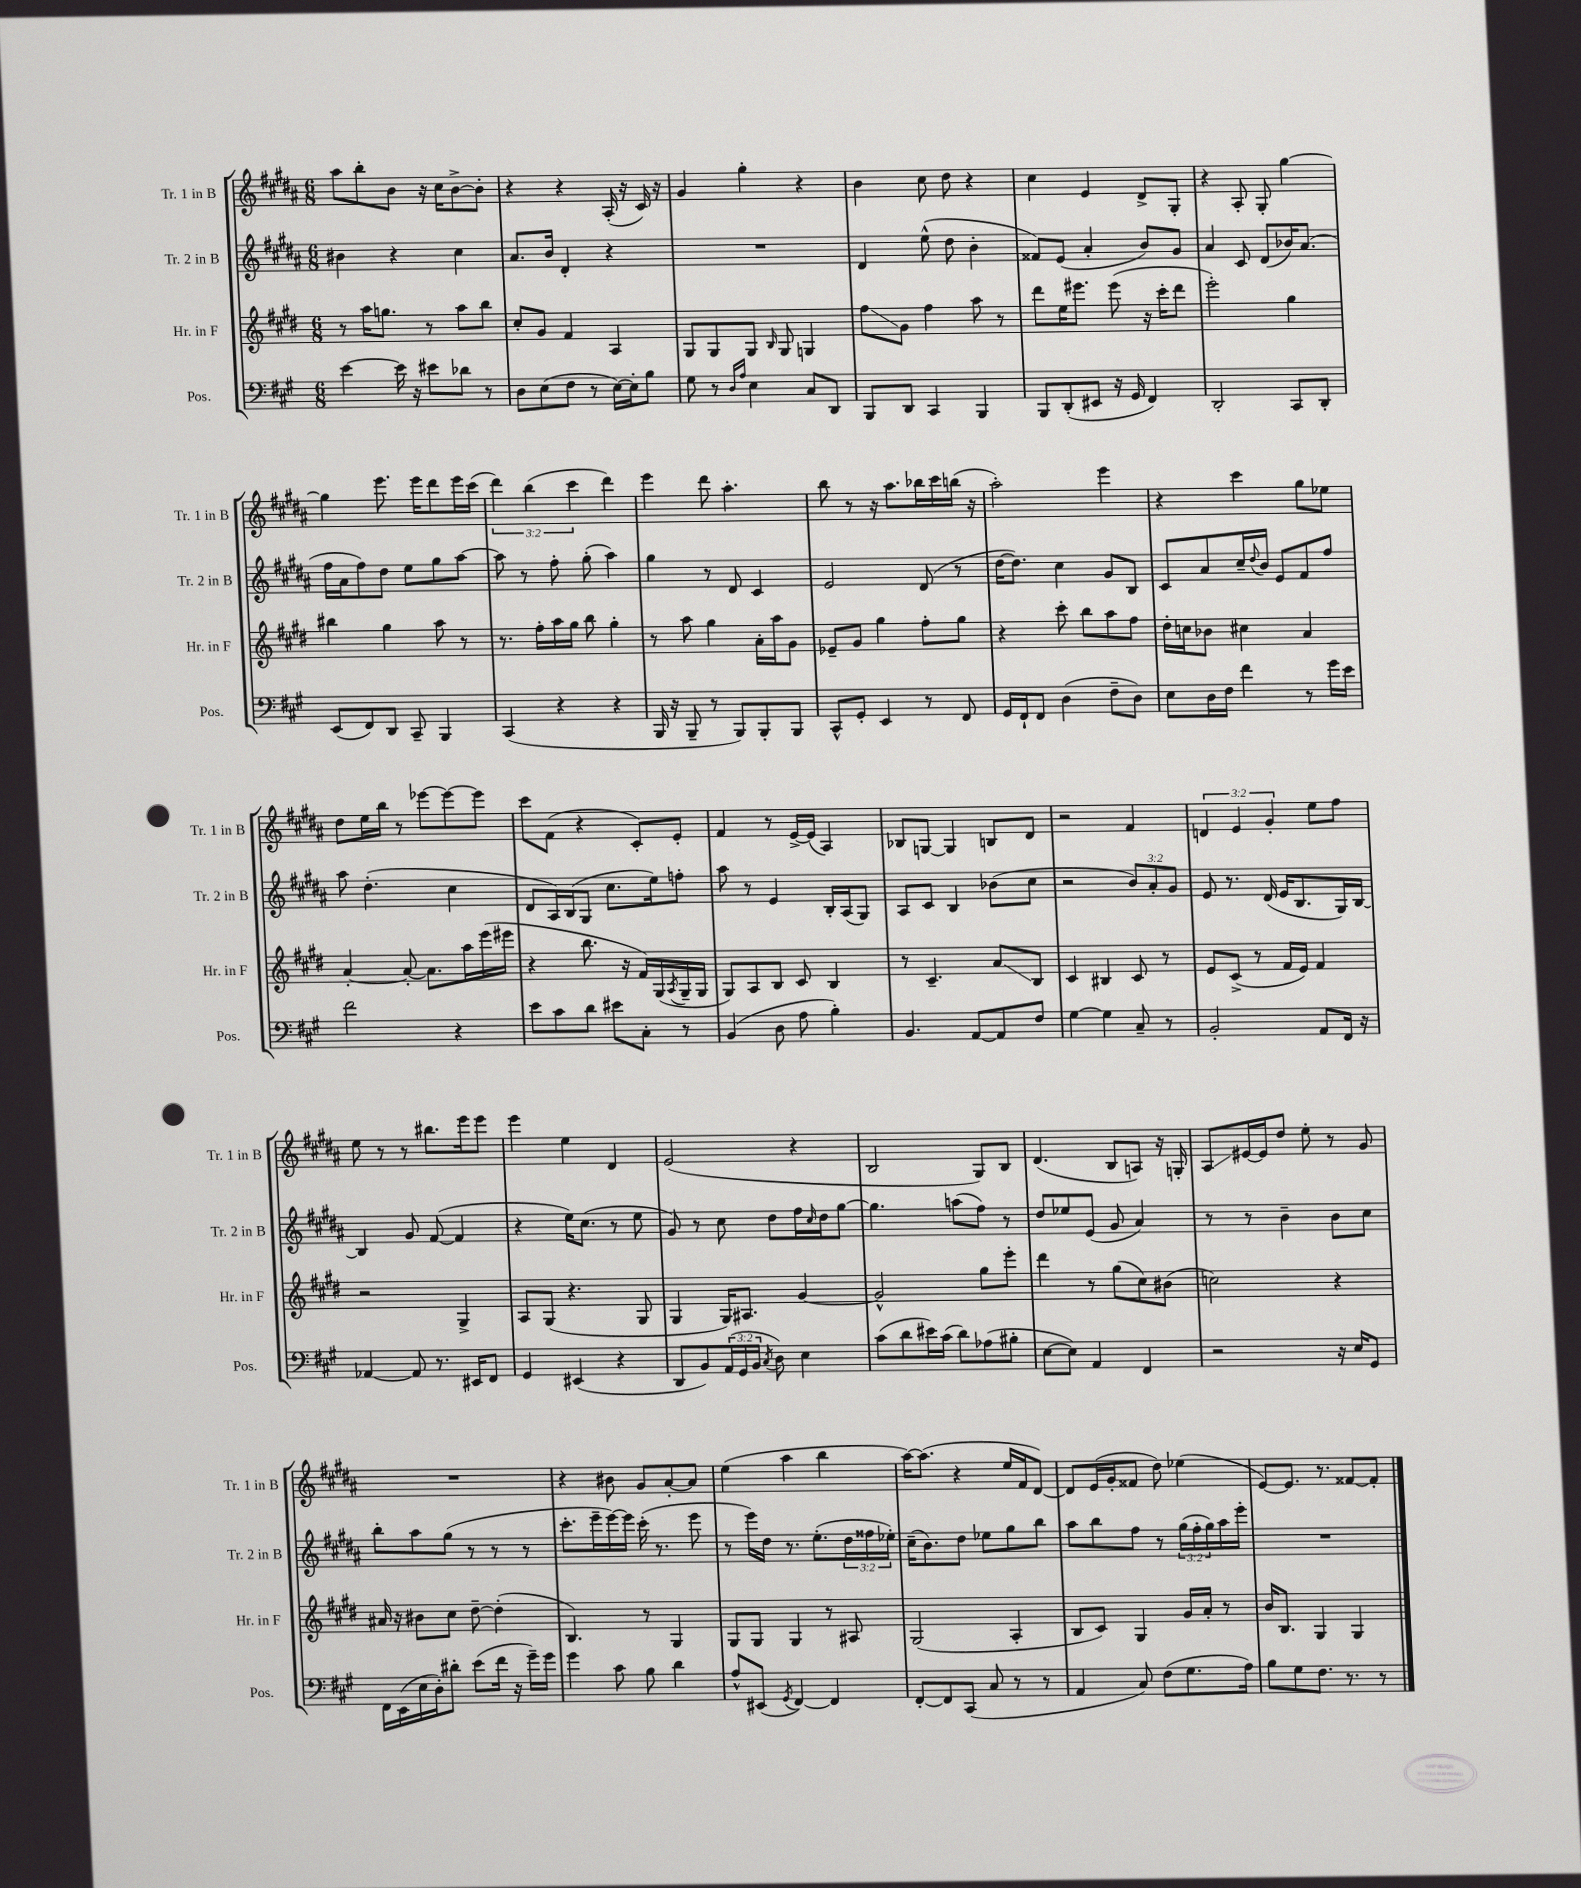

**kern	**kern	**kern	**kern
*staff4	*staff3	*staff2	*staff1
*clefF4	*clefG2	*clefG2	*clefG2
*k[f#c#g#]	*k[f#c#g#d#]	*k[f#c#g#d#a#]	*k[f#c#g#d#a#]
*M6/8	*M6/8	*M6/8	*M6/8
[4e	8r	4b#	8aa#
.	16aa	.	8bb'
.	8.gg	.	.
16e]	.	4r	8b
16r	.	.	.
8e#	8r	.	16r
.	.	.	16cc#
8d-	8aa	4cc#	[8b^
8r	8bb	.	8b']
=	=	=	=
8D	8cc#'	8.a#	4r
(8E	8g#	.	.
.	.	16b	.
8F#	4f#	4d#'	4r
8r	.	.	.
[16E)	4A	4r	(16A#'
16E']	.	.	16r
8B	.	.	16c#)
.	.	.	16r
=	=	=	=
8G#	8G#	2.r	4g#
8r	8G#	.	.
16qqD	.	.	.
16qqA	.	.	.
4E	8G#	.	4gg#'
.	16qqB	.	.
.	8G#	.	.
8C#	4G	.	4r
8DD	.	.	.
=	=	=	=
8BBB	8ff#	4d#	4b
8DD	8g#	.	.
4CC#	4ff#	(8ee^^	8cc#
.	.	8dd#	8dd#
4BBB	8aa	4b'	4r
.	8r	.	.
=	=	=	=
8BBB	8ddd#	8f##)	4cc#
(8DD'	16ee	(8e	.
.	8.eee#	.	.
8EE#	.	4a#'	4e
16r	(8eee#	.	.
16GG#	.	.	.
4FF#)	16r	8b)	8d#^
.	16ccc#'	.	.
.	8ddd#	8g#	8G#'
=	=	=	=
2DD'	2eee')	4a#	4r
.	.	8c#	8A#'
.	.	(8d#	8G#'
8CC#	4gg#	16b-)	[4gg#
.	.	(8.a#	.
8DD'	.	.	.
=	=	=	=
(8EE	4bb#	16ff#	4gg#]
.	.	16a#	.
8FF#)	.	8ff#)	.
8DD	4gg#	8dd#	8.eee
8CC#~	.	8ee	.
.	.	.	16eee
4BBB	8aa	8gg#	8ddd#
.	8r	[8aa#	16eee
.	.	.	(16ccc#
=	=	=	=
(4CC#	8.r	8aa#]	6ddd#)
.	.	8r	.
.	.	.	(6bb
.	16ff#'	.	.
4r	16aa	8ff#'	.
.	16gg#	.	.
.	.	.	6ccc#
.	8bb	(8gg#'	.
4r	4gg#'	4aa#)	4ddd#)
=	=	=	=
16BBB	8r	4gg#	4eee
16r	.	.	.
8BBB~	8aa	.	.
8r	4gg#	8r	8ddd#
8BBB)	.	8d#	4.aa#'
8BBB'	16a'	4c#	.
.	16aa	.	.
8BBB	8g#	.	.
=	=	=	=
8CC#^^	8e-~	2e	8bb
8GG#'	8g#	.	8r
4EE	4gg#	.	16r
.	.	.	8.aa#
8r	8ff#'	(8d#	16bb-
.	.	.	16ccc#
8FF#	8gg#	8r	(16bb
.	.	.	16r
=	=	=	=
16GG#	4r	[16dd#	2aa#')
16FF#`	.	8.dd#])	.
8FF#	.	.	.
(4D	8ccc#'	4cc#	.
.	8bb	.	.
8F#~	8aa	8g#	4eee
8D)	8ff#	8B	.
=	=	=	=
8E	16dd#'	8c#	4r
.	16cc	.	.
16D	8b-	8a#	.
16F#	.	.	.
4f#	4cc#	16cc#~	4ccc#
.	.	8qqdd#	.
.	.	16b	.
.	.	8e	.
8r	4a	8f#	8gg#
16g#	.	8ff#	8ee-
16e	.	.	.
=	=	=	=
2f#	[4a'	8aa#	8dd#
.	.	(4.dd#'	16ee
.	.	.	16bb
.	8a'_	.	8r
.	8.a]	.	[8eee-
4r	.	4cc#	8eee-_
.	16aa	.	.
.	(16eee	.	8eee-]
.	16eee#	.	.
=	=	=	=
8e	4r	8d#	8ccc#
8c#	.	16A#)	(8f#
.	.	(16B	.
8d	8.bb	8G#	4r
8e#	.	8.cc#	.
.	16r	.	.
8C#'	16f#)	.	8c#')
.	(16G#	16ee)	.
.	8qA	.	.
8r	16G#~	8ff'	8e'
.	16G#	.	.
=	=	=	=
(4BB	8G#)	8aa#	4f#
.	8A	8r	.
8D	8B	4e	8r
8A	8c#	.	[16e^
.	.	.	(16e]
4B')	4B	16B'	4A#)
.	.	(16A#	.
.	.	8G#)	.
=	=	=	=
4.BB	8r	8A#	8B-
.	4.c#~	8c#	[8G
.	.	4B	4G]
[8AA	.	.	.
8AA]	8a	(8b-	8B
8F#	8B	8cc#	8d#
=	=	=	=
[4G#	4c#	2r	2r
4G#]	4B#	.	.
8C#~	8c#	12b)	4f#
.	.	12a#'	.
8r	8r	.	.
.	.	12g#	.
=	=	=	=
2BB'	8e	8e	6d
.	(8c#^	8.r	.
.	.	.	6e
.	8r	.	.
.	.	(16d#	.
.	.	.	6g#'
.	16f#	16e	.
.	16e)	8.B	.
8AA	4f#	.	8ee
16FF#	.	16G#)	8ff#
16r	.	[16B	.
=	=	=	=
[4AA-	2r	4B]	8ee
.	.	.	8r
8AA-]	.	8g#	8r
8.r	.	([8f#	8.bb#
.	4G#^	4f#]	.
16EE#	.	.	16eee
8FF#	.	.	8eee
=	=	=	=
4GG#	8A	4r	4eee
.	(8G#	.	.
(4EE#	4.r	16ee)	4ee
.	.	(8.cc#	.
4r	.	8r	4d#
.	8G#	8ee	.
=	=	=	=
8DD	4G#	8g#)	(2e
8BB)	.	8r	.
(24AA	16G#)	8cc#	.
24GG#	.	.	.
.	8.A#	.	.
24BB	.	.	.
8qC#	.	.	.
8D)	.	8dd#	.
4E	[4g#	16ff#	4r
.	.	16qqcc#	.
.	.	16dd#	.
.	.	[8gg#	.
=	=	=	=
(8c#	2g#^^]	4.gg#]	2B
8d	.	.	.
16e#)	.	.	.
(16c#	.	.	.
8d)	.	(8aa	.
(8A-	8gg#	8ff#)	8G#)
8B#'	8eee'	8r	8B
=	=	=	=
[8E	4ddd#	8dd#	(4.d#
8E])	.	8ee-	.
4AA	8r	(8e	.
.	(8gg#	8g#	8B
4FF#	8cc#)	4a#)	8A)
.	(8b#	.	16r
.	.	.	16G'
=	=	=	=
2r	2cc)	8r	8A#
.	.	8r	[16e#
.	.	.	16e#]
.	.	4b~	8dd#
.	.	.	8ee'
16r	4r	8b	8r
16E	.	.	.
8GG#	.	8cc#	8g#
=	=	=	=
16FF#	16a#	8bb'	2.r
(16EE	16r	.	.
16E	8b#	8aa#	.
16D')	.	.	.
8d#'	8cc#	(8gg#	.
(8e	[8dd#~	8r	.
16f#	(4dd#']	8r	.
16r	.	.	.
16g#~)	.	8r	.
16g#	.	.	.
=	=	=	=
4g#	4.B)	8.ccc#'	4r
.	.	16eee~	.
8c#	.	[16eee)	8b#
.	.	16eee]	.
8B	8r	(16ccc#'	8g#
.	.	8.r	.
4d	4G#	.	[8a#'
.	.	8eee	8a#]
=	=	=	=
8A^^	8G#	8r	(4ee
(8EE#	8G#	16eee)	.
.	.	16dd#	.
8qGG#	.	.	.
[4FF#)	4G#	8.r	4aa#
.	.	(8.ee'	.
4FF#]	8r	.	4bb
.	8A#	24dd#	.
.	.	24ff##	.
.	.	24ee-')	.
=	=	=	=
[8FF#'	(2G#	(16cc#~	[16aa#)
.	.	8.b)	(8.aa#]
8FF#]	.	.	.
(8CC#	.	8dd#	4r
8C#	.	8ee-	.
8r	4A'	8gg#	16ee
.	.	.	16f#
8r	.	8bb	[8d#)
=	=	=	=
4AA	8B	8aa#	8d#]
.	8c#)	8bb	(16e
.	.	.	16g#'
8C#)	4G#	8ff#	8f##
(8F#	.	8r	8dd#)
8.G#	16g#	(24gg#	(4ee-
.	.	24ff#'	.
.	16a'	.	.
.	.	24gg#)	.
.	8r	16aa#	.
16A)	.	16eee'	.
=	=	=	=
8B	16b	2.r	[8e)
.	8.B	.	.
8G#	.	.	8.e]
8.F#	4G#	.	.
.	.	.	8.r
8.r	.	.	.
.	4G#	.	[8f##
8r	.	.	8f##']
==	==	==	==
*-	*-	*-	*-
